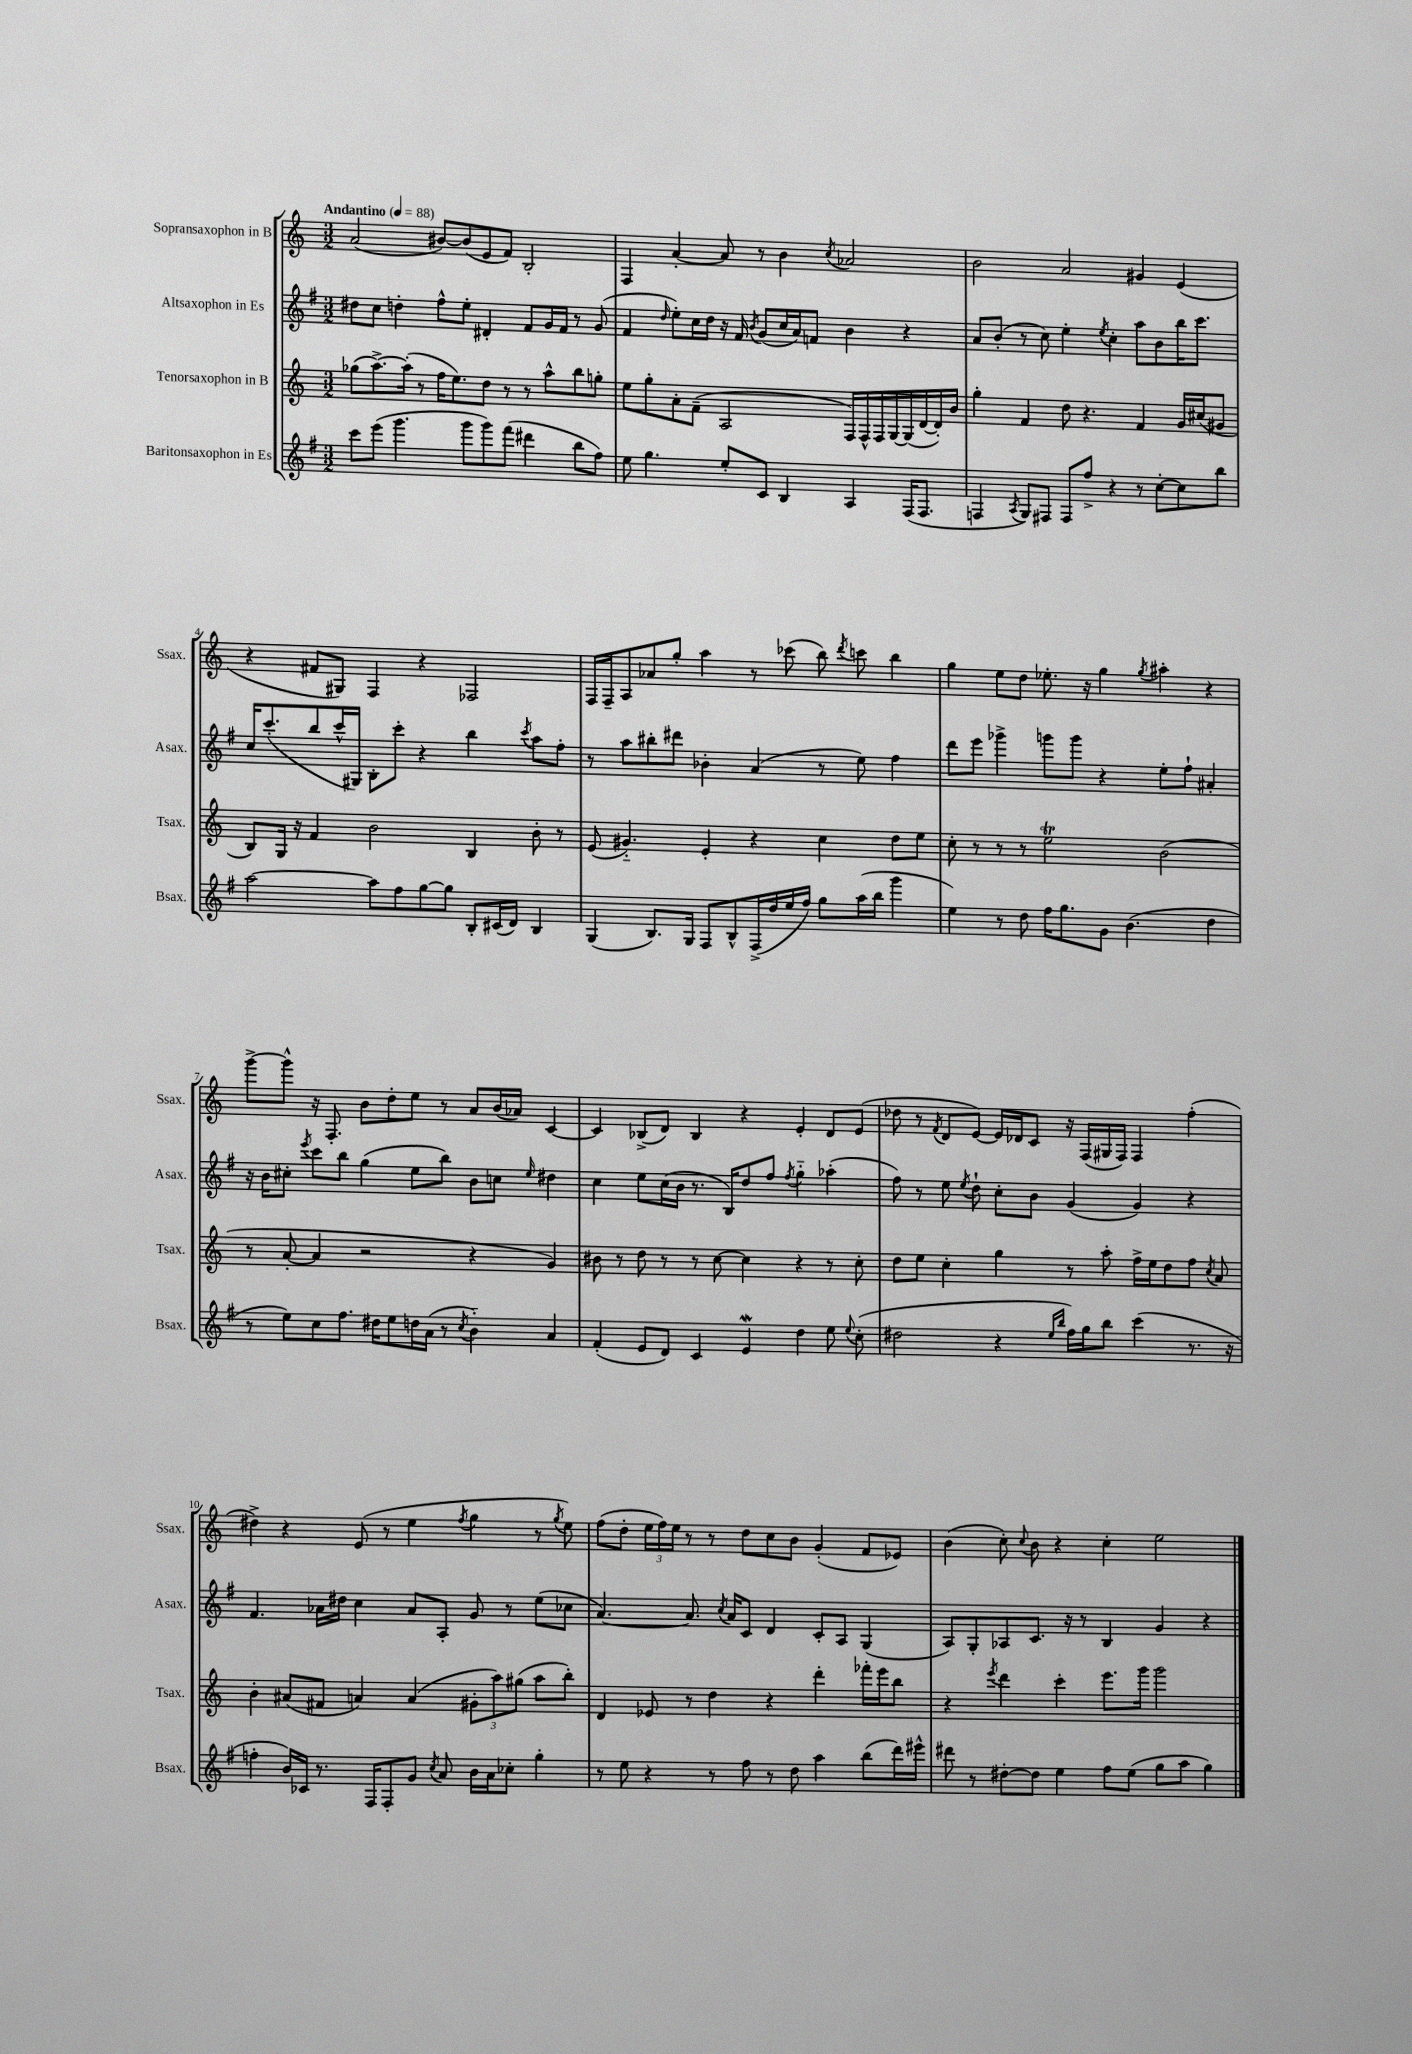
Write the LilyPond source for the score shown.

<<
\new StaffGroup <<
\new Staff = "s0" \with { instrumentName = "Sopransaxophon in B" shortInstrumentName = "Ssax." } {
    \clef treble \key c \major \numericTimeSignature \time 3/2 \tempo "Andantino" 4 = 88
    \autoBeamOff a'2( bis'8[~) bis'8( e'8 f'8]) b2-. |
    f4 a'4~-. a'8 r8 b'4 \acciaccatura { c''8 } aes'2 |
    b'2 a'2 gis'4 e'4( |
    r4 fis'8[ gis8]) f4 r4 fes2 |
    f16[ f16-- a8 aes'8 g''8]-. a''4 r8 ces'''8( b''8) \acciaccatura { d'''8 } c'''8 b''4 |
    g''4 e''8[ d''8] ees''8.-. r16 g''4 \acciaccatura { g''8 } ais''4-. r4 |
    g'''8[~-> g'''8]-^ r16 f8.-. b'8[ d''8-. e''8] r8 a'8[ b'16( aes'16]) c'4~ |
    c'4 bes8[->( d'8]) bes4 r4 e'4-. d'8[ e'8]( |
    des''8 r8 \acciaccatura { f'8 } d'8[ e'8]~) e'16[ des'16 c'8] r16 f16[( gis16 f16]) f4 f''4-.( |
    dis''4->) r4 e'8( r8 e''4 \acciaccatura { f''8 } g''4 r8 \acciaccatura { g''8 } e''8) |
    f''8[( d''8]-. \tuplet 3/2 { e''16[ f''16) e''16] } r8 r8 d''8[ c''8 b'8] g'4-.( f'8[ ees'8]) |
    b'4( c''8-.) \appoggiatura { c''8 } b'8 r4 c''4-. e''2 \bar "|." |
}
\new Staff = "s1" \with { instrumentName = "Altsaxophon in Es" shortInstrumentName = "Asax." } {
    \clef treble \key g \major \numericTimeSignature \time 3/2
    \autoBeamOff dis''8[ c''8] d''4-. fis''8[-^ e''8]-. dis'4-. fis'8[ g'16 fis'16] r8 g'8( |
    fis'4 \grace { d''16 } e''8[-.) c''16 d''16] r16 fis'16 \acciaccatura { b'8 } g'8[( c''16 a'16) f'8] b'4 r4 |
    a'8[ b'8]-.( r8 c''8) e''4-. \acciaccatura { e''8 } c''4-. a''8[ b'8 b''16 c'''8.] |
    c''16[ c'''8.-.( b''8 c'''16-^ gis16]) b8[-. c'''8]-. r4 b''4 \acciaccatura { c'''8 } a''8[ fis''8]-. |
    r8 a''8[ bis''8-. dis'''8] bes'4-. a'4( r8 e''8) fis''4 |
    d'''8[ e'''8] ges'''4-> g'''8[ g'''8] r4 e''8[-. fis''8]-! ais'4-. |
    r16 b'16[ cis''8]-. \acciaccatura { e'''8 } c'''8[ b''8] g''4( e''8[ b''8]) b'8[ c''8] \grace { e''16 } dis''4 |
    c''4 e''8[ c''16( b'16] r8. b16[) d''8 fis''8] \acciaccatura { fis''8 } g''4-_ aes''4-.( |
    fis''8) r8 e''8 \acciaccatura { e''8 } d''8-! c''8[-. b'8] g'4( g'4) r4 |
    fis'4. aes'16[ dis''16] c''4 aes'8[ a8]-. g'8 r8 e''8[( ces''8] |
    a'4.~) a'8. \acciaccatura { c''8 } a'16[ c'8] d'4 c'8[-. a8] g4( |
    a8[) g8-. aes8 c'8.] r16 r8 b4 g'4 r4 \bar "|." |
}
\new Staff = "s2" \with { instrumentName = "Tenorsaxophon in B" shortInstrumentName = "Tsax." } {
    \clef treble \key c \major \numericTimeSignature \time 3/2
    \autoBeamOff ges''8[( a''8.~->) a''16]-.( r8 f''16[ e''8.) d''8] r8 r8 a''8[-^ b''8 g''8]-. |
    e''8[ g''8-. a'8-. f'8]--( a2 f16[) f16-^ f16 g16~ g16( d'16~ d'16-.) b'16] |
    g''4-. f'4 d''8 r4. f'4 g'16[ cis''16( gis'8] |
    b8[) g16] r16 f'4 b'2 b4 b'8-. r8 |
    e'8( gis'4.-_) e'4-. r4 c''4 d''8[ e''8] |
    c''8-. r8 r8 r8 e''2\trill b'2( |
    r8 a'8~-. a'4 r2 r4 g'4) |
    bis'8 r8 d''8 r8 r8 c''8~ c''4 r4 r8 c''8-. |
    d''8[ e''8] c''4-. g''4 r8 a''8-. f''16[-> e''16 d''8 f''8] \acciaccatura { c''8 } a'8 |
    b'4-. ais'8[( fis'8] a'4) a'4( \tuplet 3/2 { gis'8[-. a''8) gis''8]( } a''8[ b''8]-.) |
    d'4 ees'8 r8 d''4 r4 d'''4-. fes'''16[-. e'''16 b''8] |
    r4 \acciaccatura { e'''8 } d'''4 c'''4-. e'''8.[ g'''16] g'''2 \bar "|." |
}
\new Staff = "s3" \with { instrumentName = "Baritonsaxophon in Es" shortInstrumentName = "Bsax." } {
    \clef treble \key g \major \numericTimeSignature \time 3/2
    \autoBeamOff c'''8[ e'''8]( g'''4. g'''8[ g'''8) fis'''8]( dis'''4 b''8[ fis''8]) |
    e''8 g''4. e''8[-. c'8] b4 a4 fis16[( fis8.] |
    f4 \acciaccatura { a8 } g8[) fis8] fis8[ fis''8]-> r4 r8 c''8[~-. c''8 b''8] |
    a''2~ a''8[ fis''8 g''8~ g''8] b8[-. cis'16( d'16]) b4 |
    g4( b8.[) g16] fis8[ b8-^ fis16->( d''16 e''16 fis''16]) g''8[ a''16( b''16] g'''4 |
    e''4) r8 d''8 fis''16[ g''8. g'8] b'4.( d''4 |
    r8 e''8[) c''8 fis''8.] dis''16[ e''8 d''16 a'16]( r8 \acciaccatura { c''8 } b'4-_) a'4 |
    fis'4-.( e'8[ d'8]) c'4 e'4\mordent d''4 e''8 \appoggiatura { e''8 } c''8-.( |
    dis''2 r4 \grace { e''16[ b''16] } fis''16[) g''16 b''8] c'''4( r8. r16 |
    f''4-. b'16[) ces'16] r8. fis16[ fis8-. g'8] \acciaccatura { c''8 } a'8 b'16[ a'16 ces''8]-. g''4-. |
    r8 e''8 r4 r8 fis''8 r8 d''8 a''4 b''8[( d'''16) eis'''16]-^ |
    dis'''8 r8 dis''8[~-. dis''8] e''4 fis''8[ e''8]( g''8[ a''8] g''4) \bar "|." |
}
>>
>>
